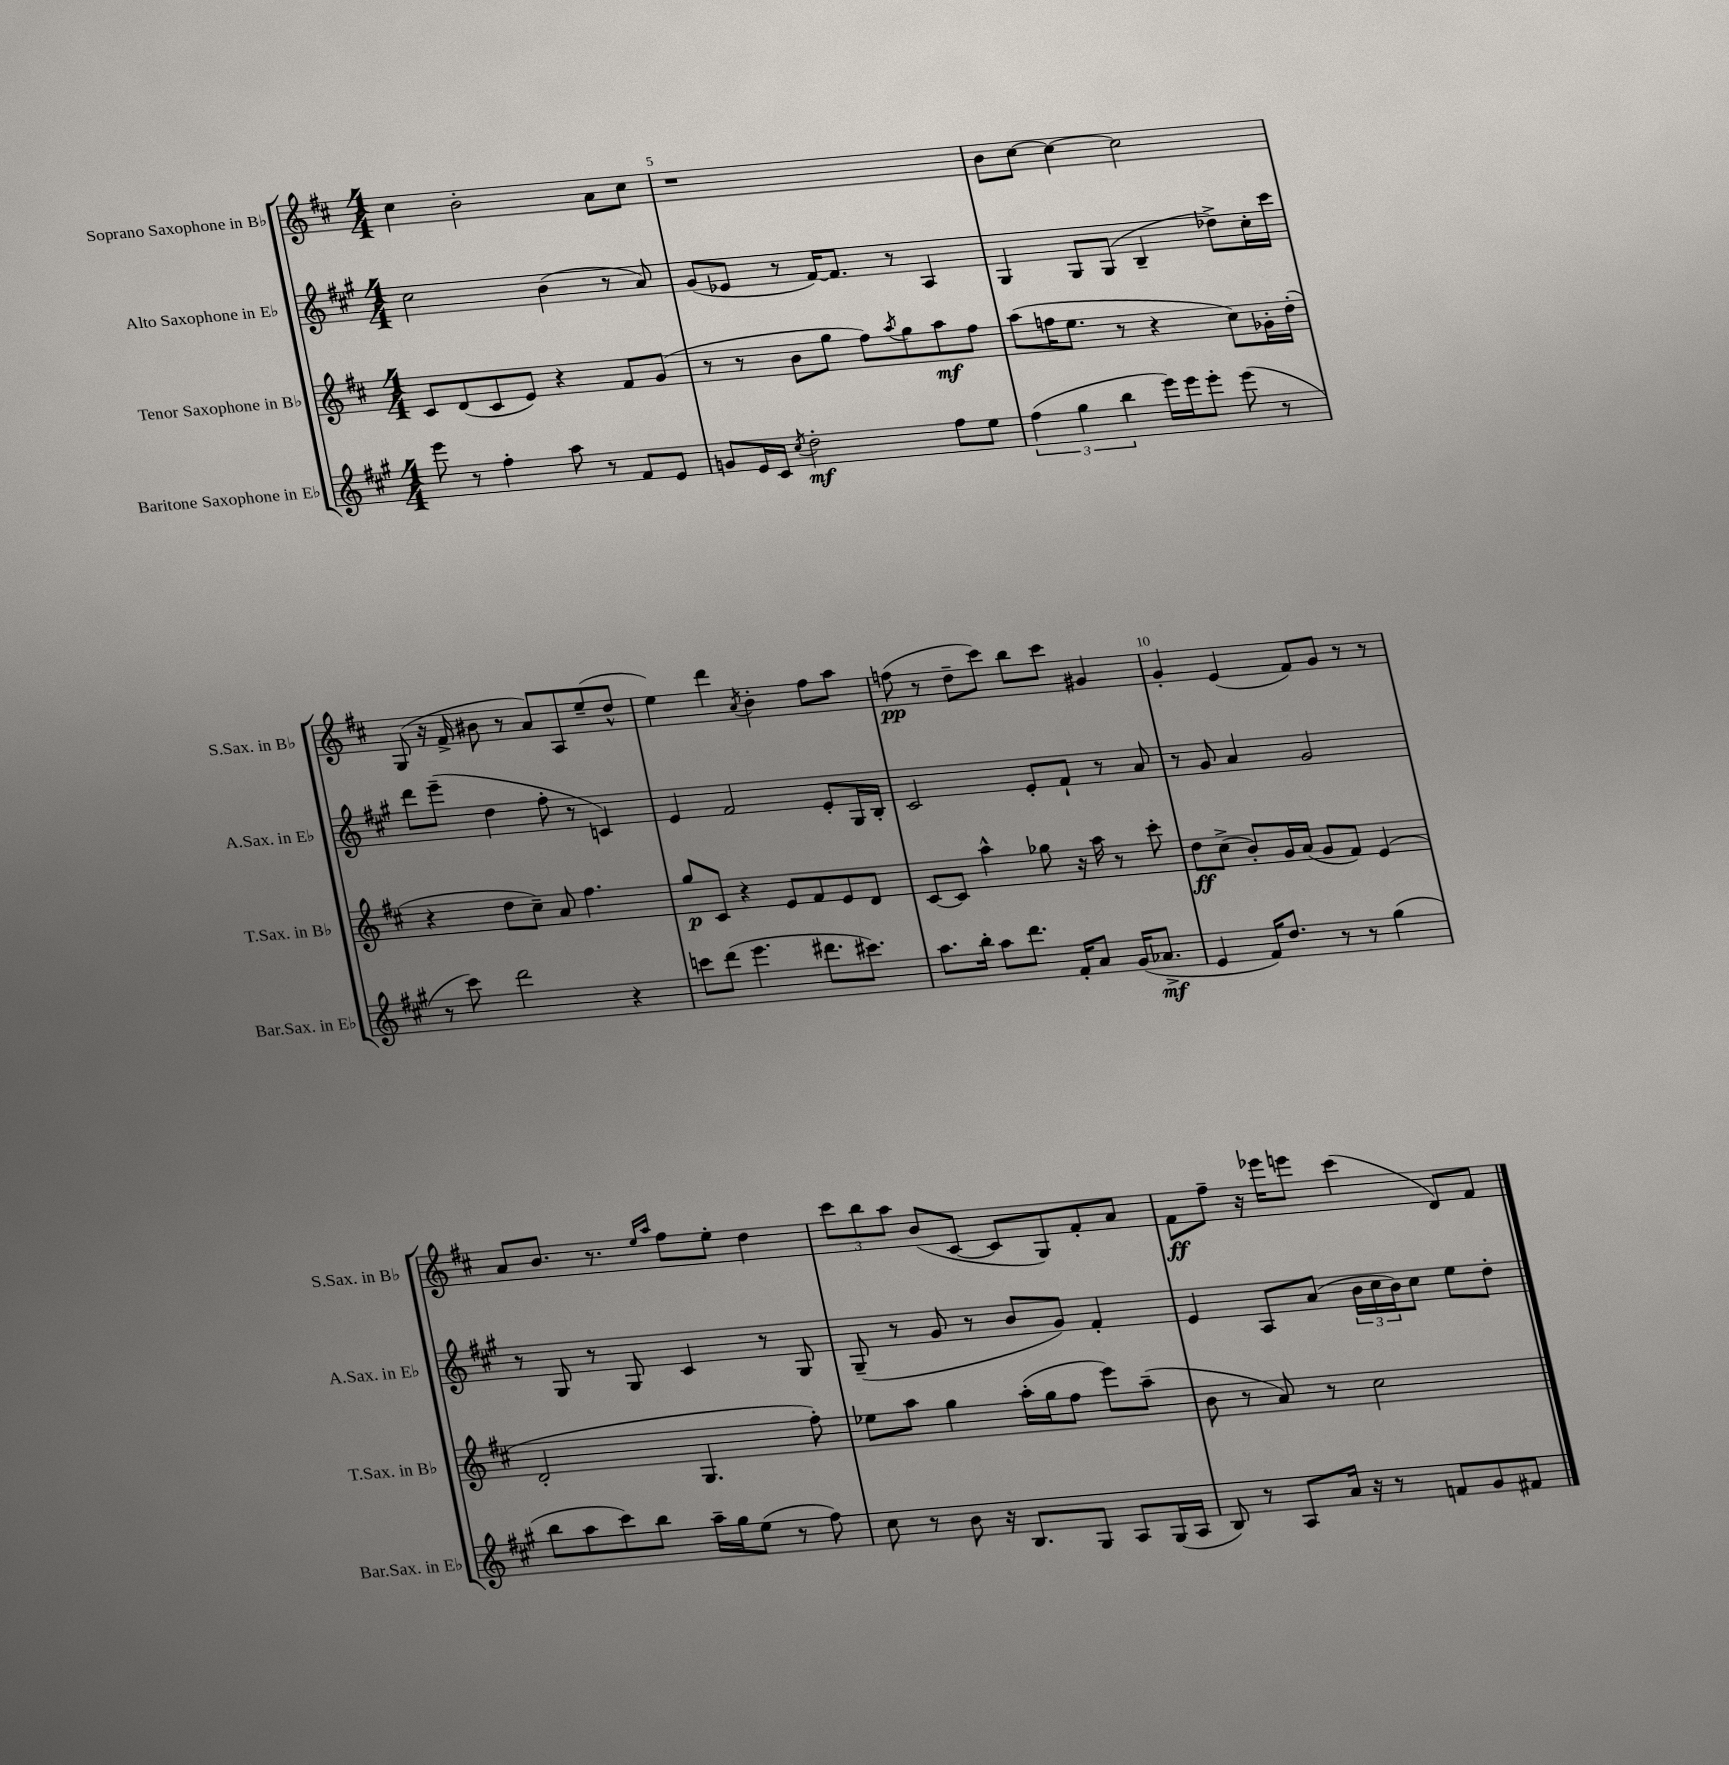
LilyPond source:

<<
\new StaffGroup <<
\new Staff = "s0" \with { instrumentName = "Soprano Saxophone in Bb" shortInstrumentName = "S.Sax. in Bb" } {
    \clef treble \key d \major \numericTimeSignature \time 4/4
    cis''4 b'2-. a'8 cis''8 |
    r1 |
    b'8 cis''8~ cis''4~ cis''2 |
    g8( r16 fis'16-> bis'8 r8 a'8) a8 e''8--( d''8-^ |
    e''4) d'''4 \acciaccatura { a'8 } b'4-. fis''8 a''8 |
    f''8\pp( r8 d''8-- cis'''8) b''8 cis'''8 gis'4 |
    g'4-. e'4( fis'8) g'8 r8 r8 |
    a'8 b'8. r8. \grace { e''16 a''16 } fis''8 e''8-. d''4 |
    \tuplet 3/2 { cis'''8 b''8 a''8 } b'8( cis'8~ cis'8 g8) fis'8-. a'8 |
    fis'8\ff fis''8-- r16 ees'''16 e'''8 cis'''4( d'8) fis'8 \bar "|." |
}
\new Staff = "s1" \with { instrumentName = "Alto Saxophone in Eb" shortInstrumentName = "A.Sax. in Eb" } {
    \clef treble \key a \major \numericTimeSignature \time 4/4
    cis''2 b'4( r8 a'8) |
    gis'8( ees'8 r8 fis'16~) fis'8. r8 a4 |
    gis4 gis8 gis8( b4-- des''8->) cis''16-. cis'''16 |
    d'''8 e'''8--( d''4 fis''8-. r8 c'4) |
    e'4 fis'2 e'8-. gis16 b16-. |
    cis'2 e'8-. fis'8-! r8 a'8 |
    r8 gis'8 a'4 gis'2 |
    r8 gis8 r8 gis8 cis'4 r8 gis8 |
    gis8--( r8 gis'8 r8 b'8 gis'8) fis'4-. |
    e'4 a8 a'8( \tuplet 3/2 { b'16 cis''16 b'16) } cis''8 e''8 d''8-. \bar "|." |
}
\new Staff = "s2" \with { instrumentName = "Tenor Saxophone in Bb" shortInstrumentName = "T.Sax. in Bb" } {
    \clef treble \key d \major \numericTimeSignature \time 4/4
    cis'8 d'8( cis'8 e'8) r4 fis'8 g'8( |
    r8 r8 b'8 g''8 fis''8) \acciaccatura { a''8 } g''8 a''8\mf fis''8 |
    a''8( f''16 e''8. r8 r4 cis''8) ges'16-. d''16-.( |
    r4 d''8 cis''8--) a'8 fis''4. |
    g''8\p cis'8 r4 e'8 fis'8 e'8 d'8 |
    cis'8~ cis'8 a''4-^ ges''8 r16 a''16 r8 cis'''8-. |
    d''8\ff cis''8->( b'8-.) g'16 a'16( g'8 fis'8) e'4( |
    d'2-. g4. fis''8-.) |
    ees''8 a''8 g''4 a''16-.( g''16 fis''8 e'''8) a''8--( |
    b'8 r8 a'8) r8 cis''2 \bar "|." |
}
\new Staff = "s3" \with { instrumentName = "Baritone Saxophone in Eb" shortInstrumentName = "Bar.Sax. in Eb" } {
    \clef treble \key a \major \numericTimeSignature \time 4/4
    e'''8 r8 fis''4-. a''8 r8 fis'8 e'8 |
    g'8 e'16 cis'16 \acciaccatura { cis''8 } d''2-.\mf fis''8 e''8 |
    \tuplet 3/2 { fis''4( gis''4 b''4 } e'''16) e'''16 e'''8-. e'''8( r8 |
    r8 cis'''8) d'''2 r4 |
    c'''8 d'''8( e'''4. dis'''8. cis'''8.) |
    a''8. b''16-. a''8 d'''8. fis'16-. a'8 gis'16( aes'8.->\mf |
    e'4 fis'16) d''8. r8 r8 gis''4( |
    b''8 a''8 cis'''8) b''8 a''16-- gis''16 e''8( r8 fis''8) |
    cis''8 r8 b'8 r16 b8. gis8 a8 gis16( a16 |
    b8) r8 a8 a'16 r16 r8 f'8 gis'8 fis'8 \bar "|." |
}
>>
>>
\layout { \context { \Score currentBarNumber = #4 \override BarNumber.break-visibility = ##(#f #t #t) barNumberVisibility = #(every-nth-bar-number-visible 5) } }
